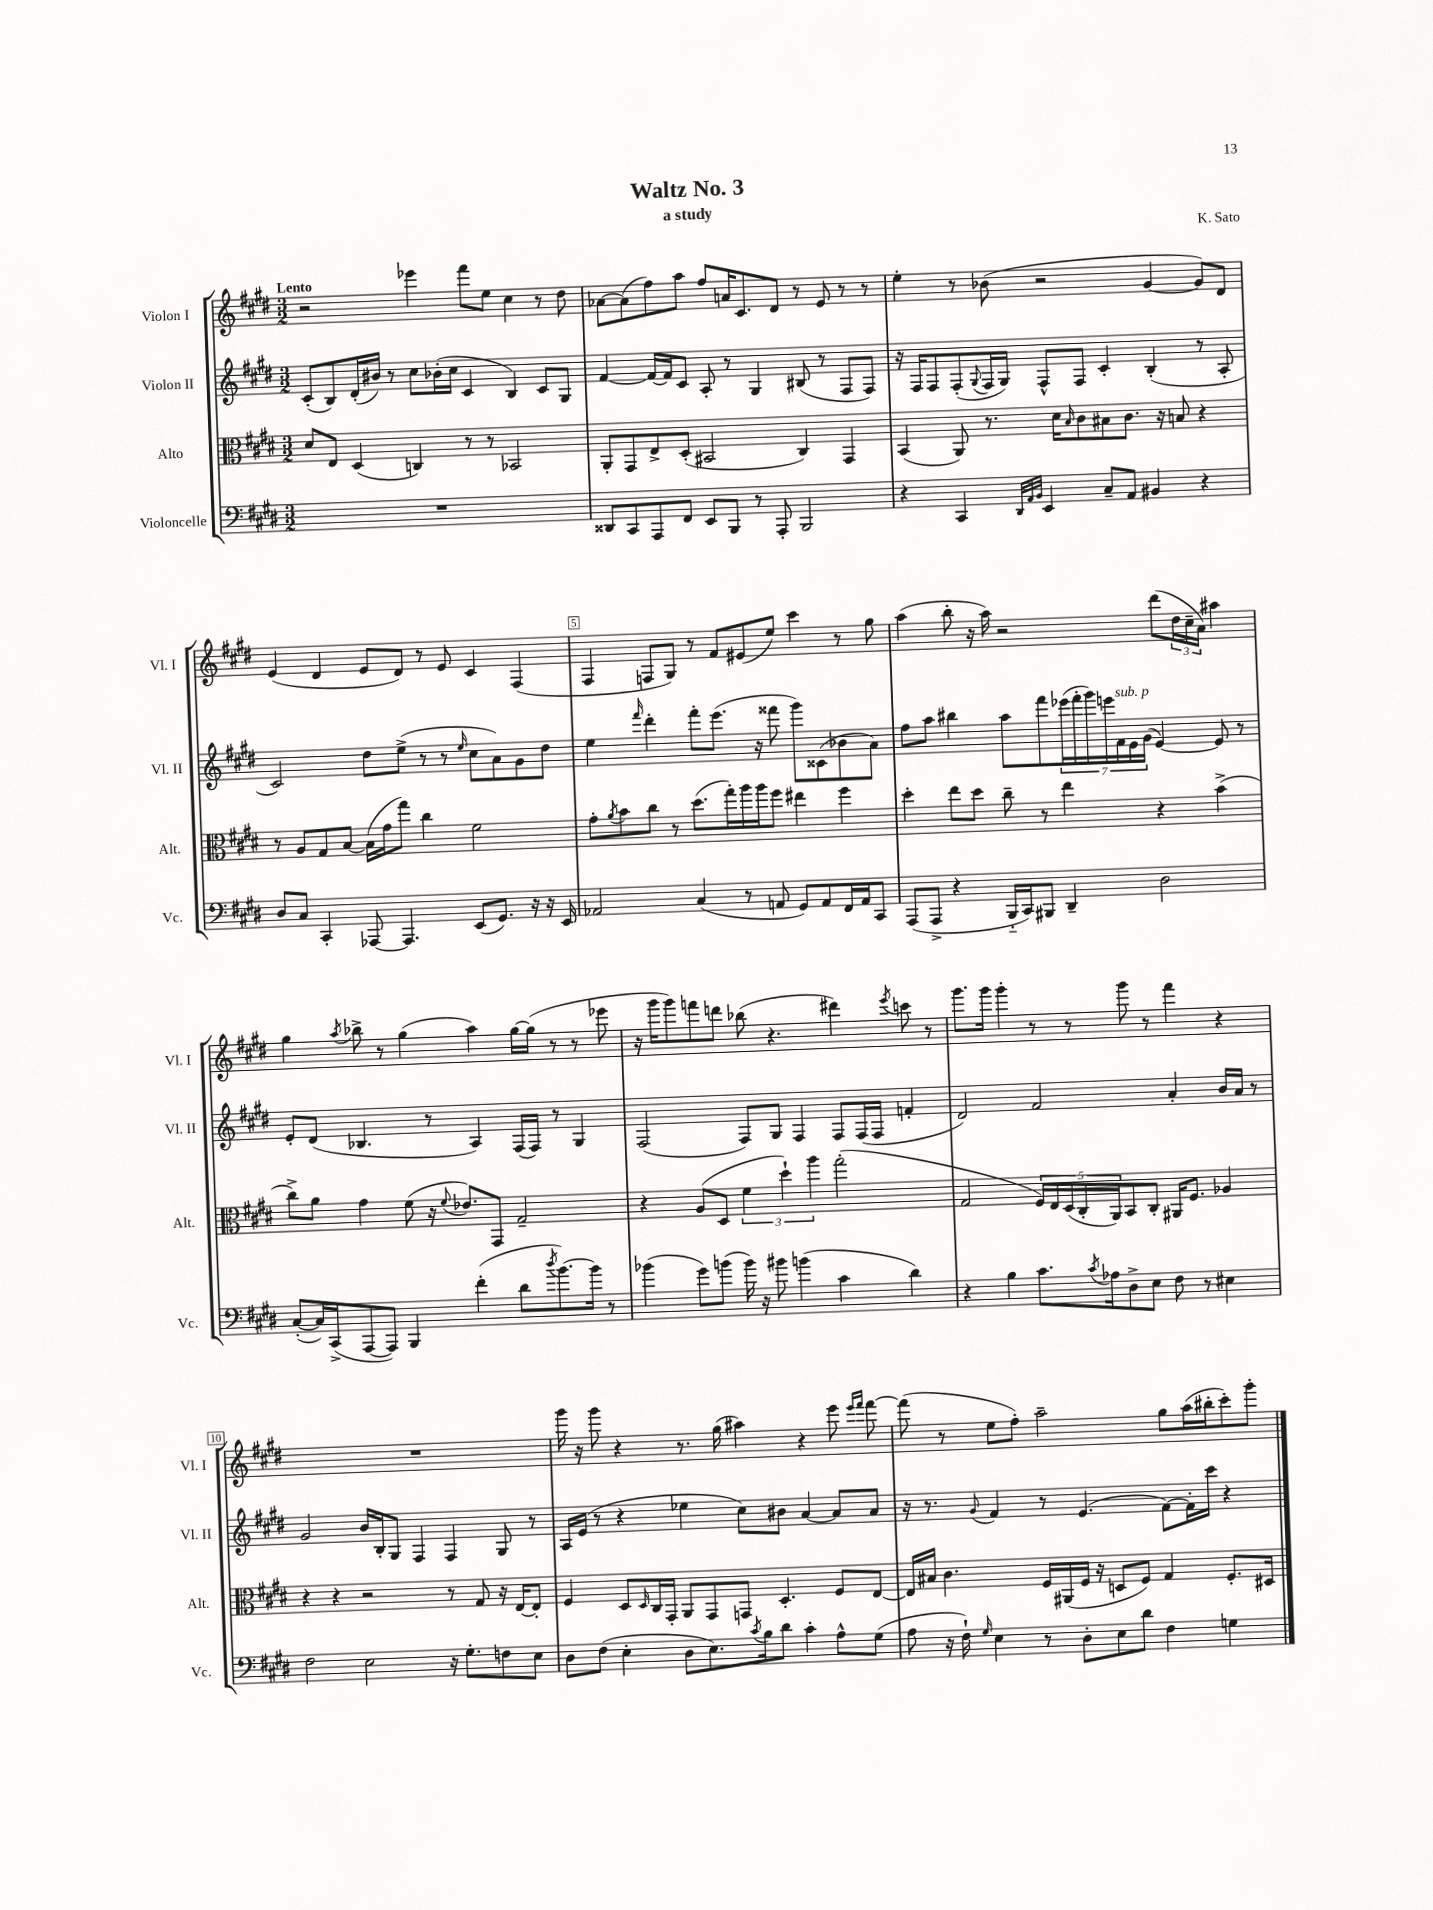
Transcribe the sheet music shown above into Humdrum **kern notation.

**kern	**kern	**kern	**kern
*staff4	*staff3	*staff2	*staff1
*clefF4	*clefC3	*clefG2	*clefG2
*k[f#c#g#d#]	*k[f#c#g#d#]	*k[f#c#g#d#]	*k[f#c#g#d#]
*M3/2	*M3/2	*M3/2	*M3/2
1.r	8d#	(8c#'	2r
.	8E	8B)	.
.	(4D#	(16d#'	.
.	.	16b#)	.
.	.	8r	.
.	4C)	8cc#	4eee-
.	.	(16b-'	.
.	.	16cc#	.
.	8r	4c#	8fff#
.	8r	.	8ee
.	2BB-	4B)	4cc#
.	.	8c#	8r
.	.	8G#	8dd#
=	=	=	=
8DD##	8AA'	[4f#	[8a-
8CC#	8GG#	.	(8a-]
8AAA	8E^	16f#_	8ff#)
.	.	16f#]	.
8FF#	(8D#'	8c#	8aa
8EE	2BB#	8A'	8ff#
8BBB	.	8r	16a
.	.	.	8.c#
8r	.	4G#	.
8AAA'	.	.	8d#
2BBB	4C#)	(8B#	8r
.	.	8r	8e
.	4GG#	8F#	8r
.	.	8F#)	8r
=	=	=	=
4r	(4BB	16r	4ee'
.	.	16F#	.
.	.	8F#	.
4CC#	8AA)	(8F#'	8r
.	.	8qqG#	.
.	8.r	16F#	(8b-
.	.	16G#)	.
32qqDD#	.	.	.
32qqAA	.	.	.
32qqBB	.	.	.
4EE	.	8F#^^	2r
.	16d#	.	.
.	16qqB	.	.
.	8c#	8F#	.
8C#~	8B#	4c#'	.
8AA	8.c#	.	.
4BB#	.	(4B'	[4g#
.	16r	.	.
.	8B	.	.
4r	4r	8r	8g#])
.	.	8A'	8d#
=	=	=	=
8D#	8r	2c#)	(4e
8C#	8A	.	.
4CC#'	8G#	.	4d#
.	[8B	.	.
[8AAA-	(16B]	8dd#	8e
.	16g#	.	.
4.AAA-]	8gg#)	(8ee^	8d#)
.	4cc#	8r	8r
.	.	8r	8e
.	.	16qqee	.
(8EE	2f#	8cc#	4c#
8.GG#)	.	8a)	.
.	.	8g#	(4F#
16r	.	.	.
16r	.	8dd#	.
16EE	.	.	.
=	=	=	=
2AA-	8g#'	4ee	4F#
.	8qa	.	.
.	8b	.	.
.	.	16qqfff#	.
.	8cc#	4ddd#'	8F
.	8r	.	8G#)
(4C#	(8.dd#	8fff#'	8r
.	.	(8.eee	8f#
.	16gg#')	.	.
8r	16aa	.	(8e#
.	16aa	16r	.
8AA	8ff#	8fff##	8ee)
8GG#)	4ee#	8ggg#)	4ccc#
8AA	.	(8c##	.
16FF#	4ff#	8b-	8r
16AA	.	.	.
8CC#	.	8a)	8gg#
=	=	=	=
(8AAA	4dd#'	8ff#	(4aa
8AAA^	.	8aa	.
4r	8ee	4bb#	8bb'
.	8dd#	.	16r
.	.	.	16aa)
16BBB'~	8cc#~	8aa	2r
16CC#)	.	.	.
8BBB#	8r	8fff#	.
4DD#~	4ee	(28eee-	.
.	.	28fff#'	.
.	.	28ggg#)	.
.	.	28eee	.
.	.	28f#	.
.	.	28e	.
.	.	(28g#	.
2D#	4r	[4e)	(8ddd#
.	.	.	24dd#
.	.	.	24cc#~
.	.	.	24a)
.	(4b^	8e]	4aa#
.	.	8r	.
=	=	=	=
([8C#'	8cc#^)	8e'	4gg#
16C#])	8a	(8d#	.
(16CC#^	.	.	.
.	.	.	8qaa
[8AAA	4g#	4.B-	8bb-^
8AAA])	.	.	8r
4BBB	(8f#	.	(4gg#
.	16r	8r	.
.	8qqf#	.	.
.	8.e-)	.	.
(4f#'	.	4A)	4aa)
.	8GG#	.	.
8d#	2G#~	(16F#	[16gg#
.	.	16F#)	(16gg#]
8qdd#	.	.	.
[8.b)	.	8r	8r
.	.	4G#	8r
16b]	.	.	.
8r	.	.	8eee-
=	=	=	=
(4b-	4r	(2F#	16r
.	.	.	16ggg#
.	.	.	8ggg#)
8g#)	(8A	.	8fff
(8b	8D#	.	8ddd
16b)	6f#	8F#)	(8bb-
16r	.	.	.
8b#	.	8G#	4.r
.	6dd#`)	.	.
(4b	.	4F#	.
.	6aa	.	.
4c#	(2gg#'	8F#	4ddd#)
.	.	(16F#	.
.	.	16F#	.
.	.	.	8qeee
4d#)	.	4f'	8ccc
.	.	.	8r
=	=	=	=
4r	2G#	2d#)	8.ggg#
.	.	.	16ggg#
4B	.	.	4ggg#'
8.c#	20F#)	2f#	8r
.	20E	.	.
.	(20D#	.	.
.	.	.	8r
.	20C#'	.	.
8qc#	.	.	.
16A-	.	.	.
.	20AA)	.	.
8D#^	8BB	.	8ggg#
8E	8C#'	.	8r
8F#	16AA#	4a'	4fff#
.	8.F#	.	.
8r	.	.	.
4E#	4A-	16b	4r
.	.	16a	.
.	.	8r	.
=	=	=	=
2F#	4r	2g#	1.r
.	4r	.	.
2E	2r	16b	.
.	.	16B'	.
.	.	8G#	.
.	.	4F#	.
16r	8r	4F#	.
8.G#'	.	.	.
.	8G#	.	.
8F	16r	8G#	.
.	[16E	.	.
8E	8E']	8r	.
=	=	=	=
8D#	4F#	16A	16ggg#
.	.	(16e	16r
(8F#	.	8r	8ggg#
4E'	8D#	4r	4r
.	16qqD#	.	.
.	16C#	.	.
.	16GG#'	.	.
8D#	8AA	4ee-	8.r
8.E)	8GG#	.	.
.	.	.	(16gg#
.	8GG	8cc#)	4aa#)
8qc#	.	.	.
16B	.	.	.
8d#	4.D#'	8b#	.
4c#'	.	[4a	4r
8A^^	8F#	8a]	8eee
.	.	.	16qqeee
.	.	.	16qqfff#
(8G#	[8E	8a	[8fff#
=	=	=	=
8A	16E]	16r	(8fff#]
.	16B#	8.r	.
16r	4.c#	.	8r
16F#`)	.	.	.
16qqG#	.	8qqg#	.
4E	.	4f#	8ee
.	.	.	8ff#')
8r	16F#	8r	2aa~
.	(16AA#	.	.
8D#'	16F#	(4.e	.
.	16r	.	.
8E	8D	.	.
8d#	8F#)	.	.
4F#	4G#	[8f#)	8gg#
.	.	16f#']	(16aa
.	.	16ccc#	16bb#'
4G	8.F#'	4r	8ccc#')
.	.	.	8ggg#'
.	16D#	.	.
==	==	==	==
*-	*-	*-	*-
